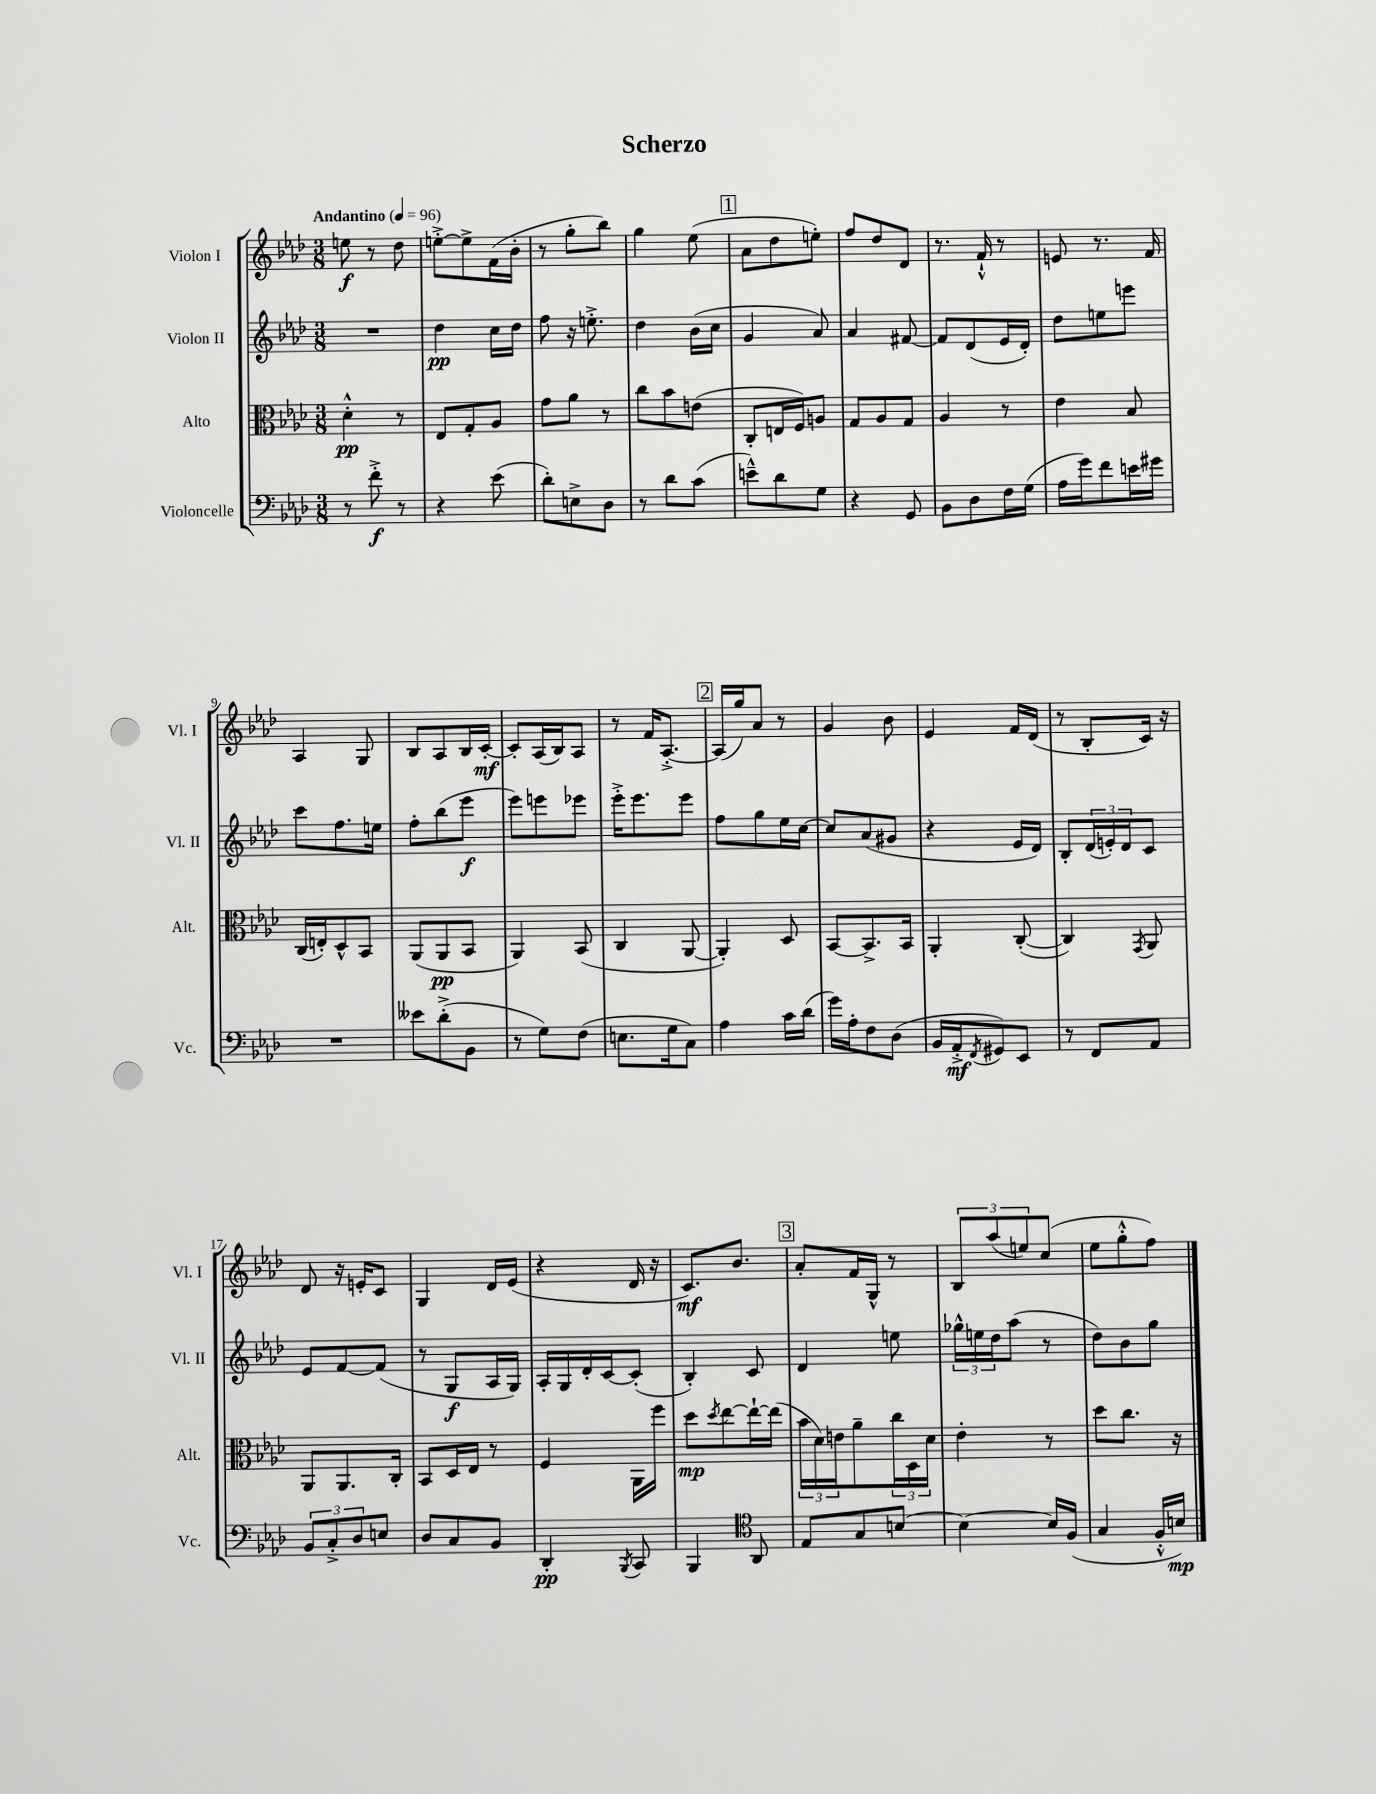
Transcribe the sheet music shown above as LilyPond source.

\header { title = "Scherzo" }
<<
\new StaffGroup <<
\new Staff = "s0" \with { instrumentName = "Violon I" shortInstrumentName = "Vl. I" } {
    \clef treble \key aes \major \numericTimeSignature \time 3/8 \tempo "Andantino" 4 = 96
    e''8\f r8 des''8 |
    e''8~-.-> e''8-> f'16( bes'16-. |
    r8 g''8-. bes''8) |
    g''4 ees''8( |
    \mark \markup { \box "1" } aes'8 des''8 e''8-.) |
    f''8 des''8 des'8 |
    r8. f'16-!-^ r8 |
    e'8 r8. f'16 |
    aes4 g8 |
    bes8 aes8 bes16 c'16~-.\mf |
    c'8-. aes16( bes16) aes8 |
    r8 f'16 aes8.~-.-> |
    \mark \markup { \box "2" } aes16( g''16) aes'8 r8 |
    g'4 bes'8 |
    ees'4 f'16 des'16( |
    r8 bes8-. c'16) r16 |
    des'8 r16 e'16-. c'8 |
    g4 des'16 ees'16( |
    r4 des'16 r16 |
    c'8.\mf) bes'8. |
    \mark \markup { \box "3" } aes'8-. f'16 g16-^ r8 |
    \tuplet 3/2 { bes8 aes''8( e''8) } c''8( |
    ees''8 g''8-.-^ f''8) \bar "|." |
}
\new Staff = "s1" \with { instrumentName = "Violon II" shortInstrumentName = "Vl. II" } {
    \clef treble \key aes \major \numericTimeSignature \time 3/8
    R4. |
    des''4\pp c''16 des''16 |
    f''8 r16 e''8.-.-> |
    des''4 bes'16( c''16 |
    \mark \markup { \box "1" } g'4 aes'8) |
    aes'4 fis'8~ |
    fis'8 des'8( ees'16 des'16-.) |
    des''8 e''8 e'''8 |
    c'''8 f''8. e''16 |
    f''8-. bes''8( ees'''8\f |
    ees'''8) e'''8 ees'''8 |
    ees'''16-.-> ees'''8. ees'''8 |
    \mark \markup { \box "2" } f''8 g''8 ees''16 c''16~ |
    c''8 aes'8( gis'8 |
    r4 ees'16 des'16) |
    bes8-. \tuplet 3/2 { des'16( e'16-.) des'16 } c'8 |
    ees'8 f'8~ f'8( |
    r8 g8\f aes16 g16) |
    aes16-. g16 des'16-. c'16~ c'8-.( |
    bes4-.) c'8 |
    \mark \markup { \box "3" } des'4 e''8 |
    \tuplet 3/2 { ges''16-^ e''16 des''16 } aes''8( r8 |
    des''8) bes'8 g''8 \bar "|." |
}
\new Staff = "s2" \with { instrumentName = "Alto" shortInstrumentName = "Alt." } {
    \clef alto \key aes \major \numericTimeSignature \time 3/8
    des'4-.-^\pp r8 |
    ees8 g8-. aes8 |
    g'8 aes'8 r8 |
    c''8 bes'8 e'8( |
    \mark \markup { \box "1" } c8-. e16 f16) a8 |
    g8 aes8 g8 |
    aes4 r8 |
    ees'4 bes8 |
    c16( e16-.) des8-^ bes,8 |
    aes,8( aes,8\pp bes,8 |
    aes,4) bes,8( |
    c4 aes,8~ |
    \mark \markup { \box "2" } aes,4-.) des8 |
    bes,8~ bes,8.-> bes,16 |
    aes,4-. c8~-.( |
    c4) \acciaccatura { g,8 } aes,8 |
    aes,8 aes,8. c16-. |
    bes,8 des16 ees16 r8 |
    f4 aes,16 f''16 |
    des''8\mp \acciaccatura { des''8 } ees''8~ ees''16~-! ees''16( |
    \mark \markup { \box "3" } \tuplet 3/2 { bes'16 des'16) e'16 } aes'8-- \tuplet 3/2 { c''16 des16 des'16 } |
    ees'4-. r8 |
    des''8 c''8. r16 \bar "|." |
}
\new Staff = "s3" \with { instrumentName = "Violoncelle" shortInstrumentName = "Vc." } {
    \clef bass \key aes \major \numericTimeSignature \time 3/8
    r8 f'8-.->\f r8 |
    r4 ees'8( |
    des'8-.) e8-> des8 |
    r8 des'8 c'8( |
    \mark \markup { \box "1" } e'8---^) des'8 g8 |
    r4 g,8 |
    bes,8 des8 f16 g16( |
    aes16 g'16) f'8 e'16 gis'16 |
    R4. |
    eeses'8 des'8-.->( bes,8 |
    r8 g8) f8( |
    e8. g16 c8) |
    \mark \markup { \box "2" } aes4 c'16 des'16( |
    g'16) aes16-. f8 des8( |
    bes,16 aes,16-.->\mf \acciaccatura { f,8 } gis,8) ees,8 |
    r8 f,8 aes,8 |
    \tuplet 3/2 { bes,8 c8-.-> des8 } e8 |
    des8 c8 bes,8 |
    des,4-.\pp \acciaccatura { bes,,8 } c,8 |
    bes,,4 \clef tenor aes,8 |
    \mark \markup { \box "3" } ees8 g8 b8~ |
    b4~ b16 f16( |
    g4 f16-.-^ b16\mp) \bar "|." |
}
>>
>>
